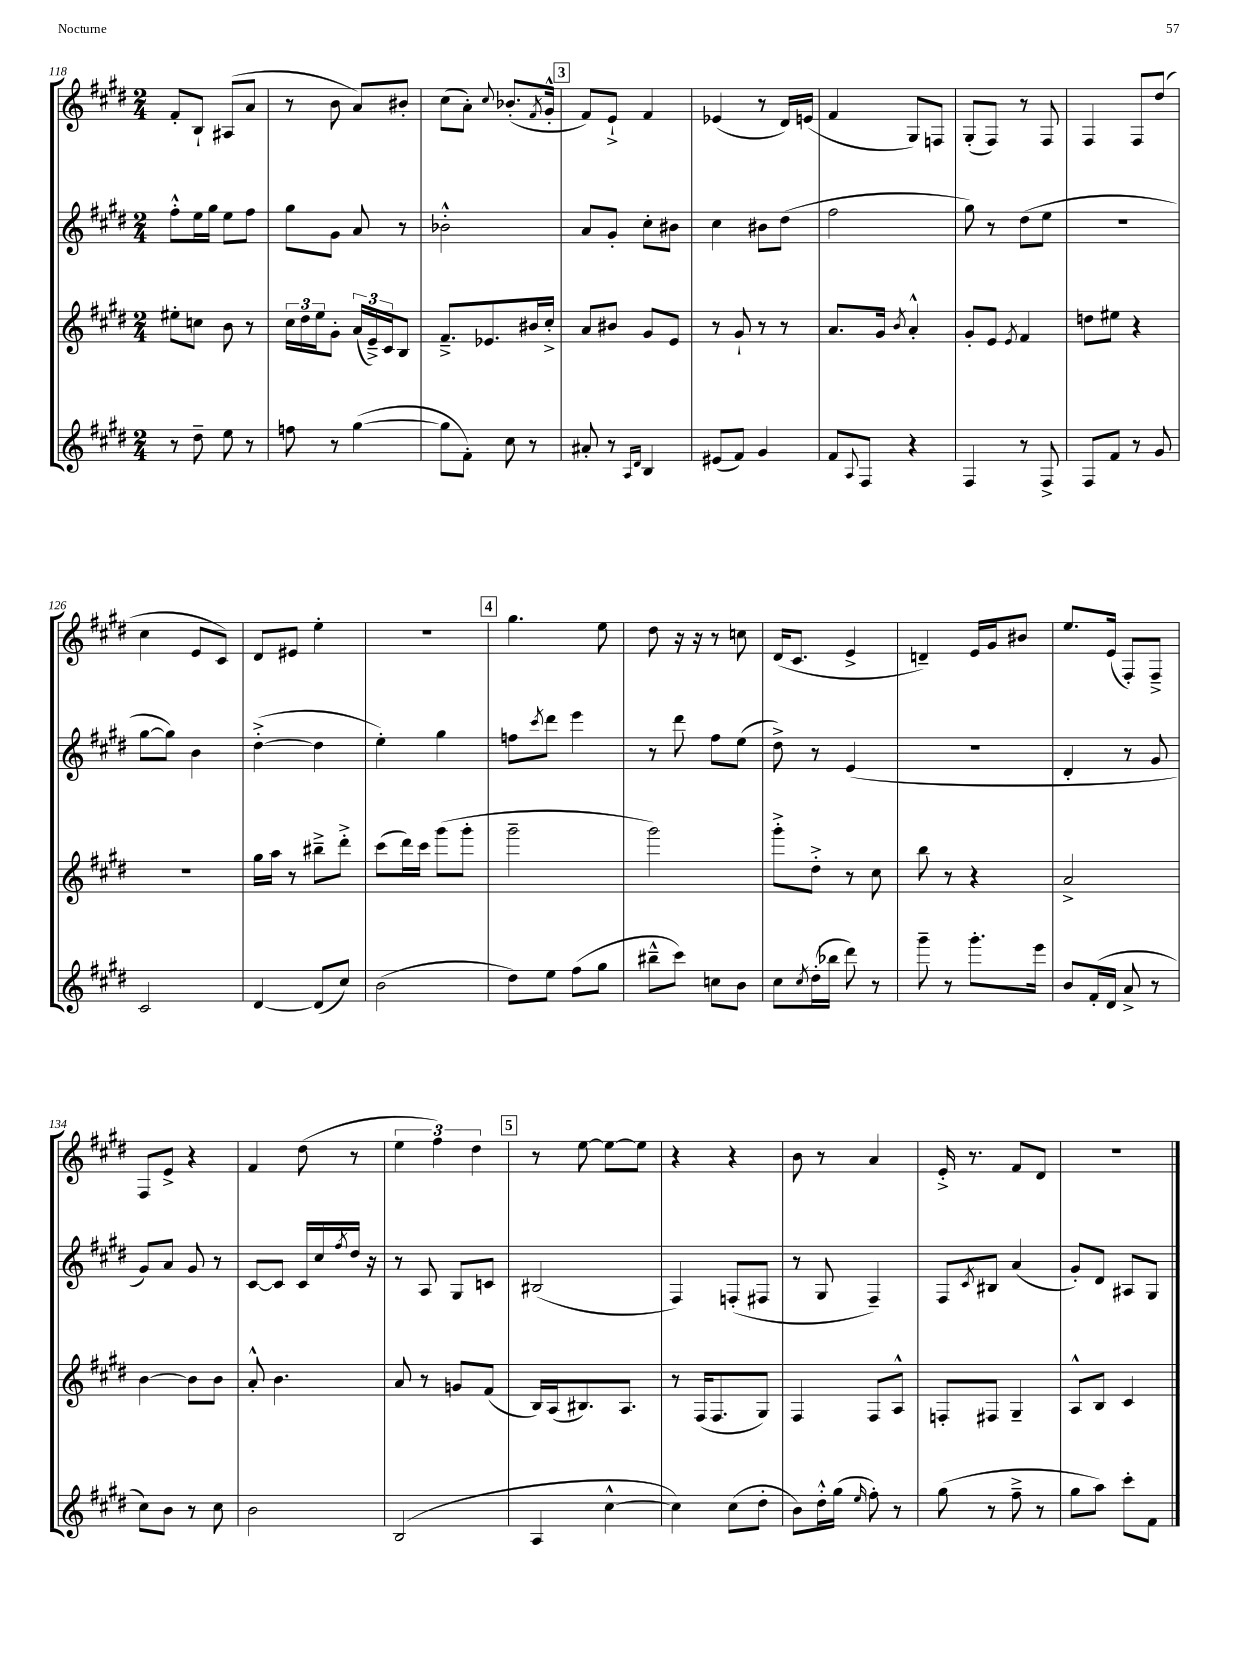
<<
\new StaffGroup <<
\new Staff = "s0" {
    \clef treble \key e \major \numericTimeSignature \time 2/4
    fis'8-. b8-! ais8( a'8 |
    r8 b'8 a'8) bis'8-. |
    cis''8( a'8-.) \appoggiatura { cis''8 } bes'8.-.( \acciaccatura { fis'8 } gis'16-.-^ |
    \mark \markup { \box "3" } fis'8) e'8-!-> fis'4 |
    ees'4( r8 dis'16) e'16( |
    fis'4 gis8) f8 |
    gis8-.( fis8) r8 fis8 |
    fis4 fis8 dis''8( |
    cis''4 e'8 cis'8) |
    dis'8 eis'8 e''4-. |
    R2 |
    \mark \markup { \box "4" } gis''4. e''8 |
    dis''8 r16 r16 r8 c''8 |
    dis'16( cis'8. e'4-> |
    d'4--) e'16 gis'16 bis'8 |
    e''8. e'16( fis8-.) fis8---> |
    fis8 e'8-> r4 |
    fis'4 dis''8( r8 |
    \tuplet 3/2 { e''4 fis''4) dis''4 } |
    \mark \markup { \box "5" } r8 e''8~ e''8~ e''8 |
    r4 r4 |
    b'8 r8 a'4 |
    e'16-.-> r8. fis'8 dis'8 |
    R2 \bar "|." |
}
\new Staff = "s1" {
    \clef treble \key e \major \numericTimeSignature \time 2/4
    fis''8-.-^ e''16 gis''16 e''8 fis''8 |
    gis''8 gis'8 a'8 r8 |
    bes'2-.-^ |
    \mark \markup { \box "3" } a'8 gis'8-. cis''8-. bis'8 |
    cis''4 bis'8 dis''8( |
    fis''2 |
    gis''8) r8 dis''8( e''8 |
    R2 |
    gis''8~ gis''8) b'4 |
    dis''4~-.->( dis''4 |
    e''4-.) gis''4 |
    \mark \markup { \box "4" } f''8 \acciaccatura { cis'''8 } dis'''8 e'''4 |
    r8 dis'''8 fis''8 e''8( |
    dis''8->) r8 e'4( |
    R2 |
    dis'4-. r8 gis'8 |
    gis'8) a'8 gis'8 r8 |
    cis'8~ cis'8 cis'16 cis''16 \acciaccatura { fis''8 } dis''16 r16 |
    r8 a8 gis8 c'8 |
    \mark \markup { \box "5" } bis2( |
    fis4) f8-.( fis8 |
    r8 gis8 fis4--) |
    fis8 \acciaccatura { cis'8 } bis8 a'4( |
    gis'8-.) dis'8 ais8 gis8 \bar "|." |
}
\new Staff = "s2" {
    \clef treble \key e \major \numericTimeSignature \time 2/4
    eis''8-. c''8 b'8 r8 |
    \tuplet 3/2 { cis''16 dis''16 e''16 } gis'8-. \tuplet 3/2 { a'16( e'16--->) cis'16 } b8 |
    fis'8.---> ees'8. bis'16 cis''16-.-> |
    \mark \markup { \box "3" } a'8 bis'8 gis'8 e'8 |
    r8 gis'8-! r8 r8 |
    a'8. gis'16 \acciaccatura { b'8 } a'4-.-^ |
    gis'8-. e'8 \acciaccatura { e'8 } fis'4 |
    d''8 eis''8 r4 |
    R2 |
    gis''16 a''16 r8 bis''8---> dis'''8-.-> |
    cis'''8( dis'''16) cis'''16 gis'''8( gis'''8-. |
    \mark \markup { \box "4" } gis'''2-- |
    gis'''2) |
    gis'''8-.-> dis''8-.-> r8 cis''8 |
    b''8 r8 r4 |
    a'2-> |
    b'4~ b'8 b'8 |
    a'8-.-^ b'4. |
    a'8 r8 g'8 fis'8( |
    \mark \markup { \box "5" } b16) a16( bis8.) a8. |
    r8 fis16( fis8. gis8) |
    fis4 fis8 a8-^ |
    f8-. fis8 gis4-- |
    a8-^ b8 cis'4 \bar "|." |
}
\new Staff = "s3" {
    \clef treble \key e \major \numericTimeSignature \time 2/4
    r8 dis''8-- e''8 r8 |
    f''8 r8 gis''4~( |
    gis''8 fis'8-.) cis''8 r8 |
    \mark \markup { \box "3" } ais'8-. r8 \grace { a16 dis'16 } b4 |
    eis'8( fis'8) gis'4 |
    fis'8 \appoggiatura { a8 } fis8 r4 |
    fis4 r8 fis8-> |
    fis8 fis'8 r8 gis'8 |
    cis'2 |
    dis'4~ dis'8( cis''8) |
    b'2( |
    \mark \markup { \box "4" } dis''8) e''8 fis''8( gis''8 |
    bis''8---^ cis'''8) c''8 b'8 |
    cis''8 \acciaccatura { cis''8 } dis''16-.( bes''16 dis'''8) r8 |
    gis'''8-- r8 gis'''8.-. e'''16 |
    b'8 fis'16-.( dis'16 a'8-> r8 |
    cis''8) b'8 r8 cis''8 |
    b'2 |
    b2( |
    \mark \markup { \box "5" } a4 cis''4~-^ |
    cis''4) cis''8( dis''8-. |
    b'8) dis''16-.-^ gis''16( \grace { e''16 } fis''8-.) r8 |
    gis''8( r8 fis''8---> r8 |
    gis''8 a''8) cis'''8-. fis'8 \bar "|." |
}
>>
>>
\layout { \context { \Score currentBarNumber = #118 } }
